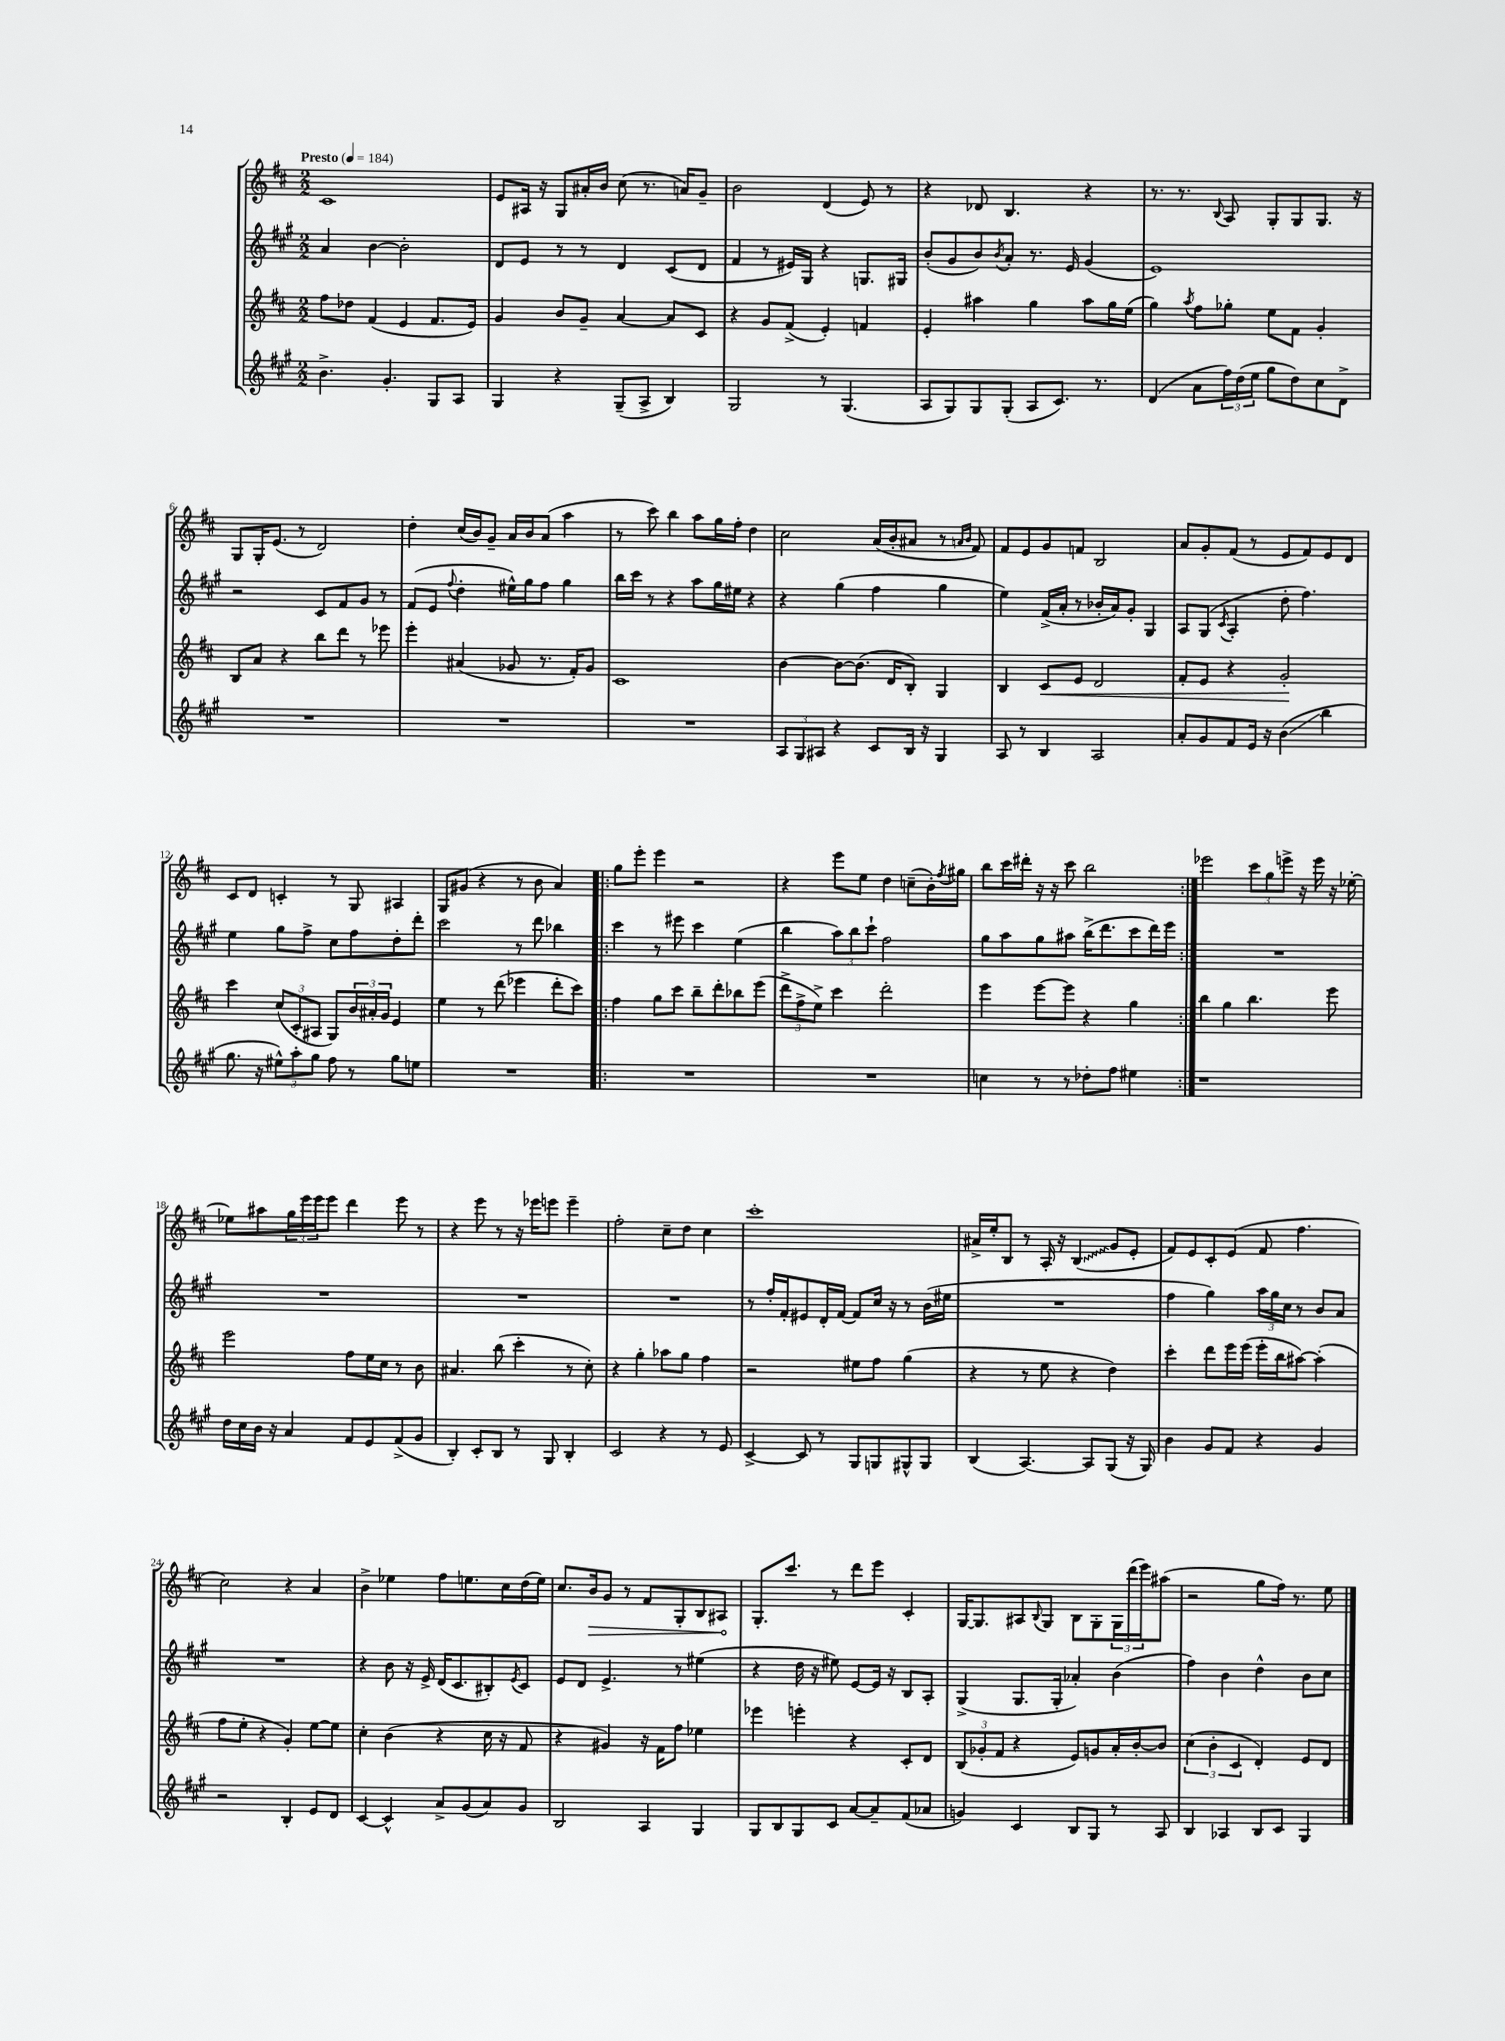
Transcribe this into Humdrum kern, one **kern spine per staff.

**kern	**kern	**kern	**kern
*staff4	*staff3	*staff2	*staff1
*clefG2	*clefG2	*clefG2	*clefG2
*k[f#c#g#]	*k[f#c#]	*k[f#c#g#]	*k[f#c#]
*M2/2	*M2/2	*M2/2	*M2/2
*MM184	*MM184	*MM184	*MM184
4.b^	8ff#	4a	1c#
.	8dd-	.	.
.	(4f#	[4b	.
4.g#'	.	.	.
.	4e	2b']	.
8G#	8.f#	.	.
8A	.	.	.
.	16e)	.	.
=	=	=	=
4G#	4g	8d	8e
.	.	8e	16A#
.	.	.	16r
4r	8b	8r	8G
.	8g~	8r	16a#'
.	.	.	16b
(8G#~	[4a	4d	(8cc#
8A^	.	.	8.r
4B)	8a]	(8c#	.
.	.	.	16a)
.	8c#	8d	8g~
=	=	=	=
2G#	4r	4f#	2b
.	8g	8r	.
.	(8f#^	16e#)	.
.	.	16G#	.
8r	4e')	4r	(4d
(4.G#	.	.	.
.	4f	8.G	8e)
.	.	.	8r
.	.	16G#	.
=	=	=	=
8A	4e'	(8b'	4r
8G#)	.	8g#	.
8G#	4aa#	8b)	8d-
.	.	8qb	.
(8G#'	.	8a'	4.B
8A	4gg	8.r	.
8.c#)	.	.	.
.	.	16e	.
.	8aa#	(4g#	4r
8.r	.	.	.
.	16gg	.	.
.	(16ee	.	.
=	=	=	=
(4d	4gg)	1e)	8.r
.	.	.	8.r
.	8qaa	.	.
8a	8ff#	.	.
.	.	.	8qqB
24ff#)	8gg-'	.	8A
(24dd	.	.	.
24ee	.	.	.
8gg#	8ee	.	8G'
8dd)	8f#	.	8G
8cc#	4g'	.	8.G
8d^	.	.	.
.	.	.	16r
=	=	=	=
1r	8B	2r	8G
.	8a	.	16G'
.	.	.	(8.e
.	4r	.	.
.	.	.	8r
.	8bb	8c#	2d)
.	8ddd	8f#	.
.	8r	8g#	.
.	8eee-	8r	.
=	=	=	=
1r	4eee'	(8f#	4dd'
.	.	8e	.
.	.	8qqff#	.
.	(4a#	4dd'	(16cc#
.	.	.	16b)
.	.	.	8g~
.	8g-	16ee#^^)	16a
.	.	16gg#	16b
.	8.r	8ff#	(8a
.	.	4gg#	4aa
.	16f#')	.	.
.	8g-	.	.
=	=	=	=
1r	1c#	16bb	8r
.	.	16ccc#	.
.	.	8r	8ccc#)
.	.	4r	4bb
.	.	8aa	8aa
.	.	16gg#	16gg
.	.	16ee#	16ff#'
.	.	4r	4dd
=	=	=	=
12A	[4b	4r	2cc#
12G#	.	.	.
12A#	.	.	.
4r	8b_	(4gg#	.
.	(8.b]	.	.
8c#	.	4ff#	(16a
.	16d	.	16b'
16B	8B')	.	8a#
16r	.	.	.
4G#	4G	4gg#	8r
.	.	.	16qqa
.	.	.	16qqb
.	.	.	8f#)
=	=	=	=
8A	4B	4ee)	8f#
8r	.	.	8e
4B	8c#	(16f#^	8g
.	.	16a'	.
.	8e	8r	8f
2A	2d	16b-'	2B
.	.	16a)	.
.	.	8g#'	.
.	.	4G#	.
=	=	=	=
8a'	8f#'	8A	8a
8g#	8e	(8G#	8g'
.	.	8qc#	.
8f#	4r	4A'	(8f#
16e	.	.	8r
16r	.	.	.
(4b	2g'	8dd'	8e
.	.	4.ff#)	8f#)
4bb	.	.	8e
.	.	.	8d
=	=	=	=
8.gg#	4ccc#	4ee	8c#
.	.	.	8d
16r	.	.	.
12ee#^^)	(12cc#	8gg#	4c'
12aa'	12c#'	.	.
.	.	8ff#^	.
12gg#	12A#	.	.
8ff#	8G)	8cc#	8r
8r	24b	8ff#	8G
.	24a#'	.	.
.	24g	.	.
8gg#	4e	8dd'	4A#
8ee	.	8ddd'	.
=	=	=	=
1r	4ee	2ccc#	8G
.	.	.	(8g#
.	8r	.	4r
.	(8ddd	.	.
.	4eee-	8r	8r
.	.	8ddd	8b
.	8ddd'	4bb-	4a)
.	8ccc#)	.	.
=!|:	=!|:	=!|:	=!|:
1r	4ff#	4ccc#	8gg
.	.	.	8eee'
.	8gg	8r	4eee
.	8ccc#	8eee#	.
.	8bb~	4ccc#	2r
.	8ddd'	.	.
.	8bb-	(4ee	.
.	(8eee	.	.
=	=	=	=
1r	12ddd^	4bb	4r
.	12ff#^	.	.
.	12ee^)	.	.
.	4ccc#	12aa)	8eee
.	.	12bb	.
.	.	.	8ee
.	.	12ccc#`	.
.	2ddd'	2ff#	4dd
.	.	.	(8cc~
.	.	.	16b')
.	.	.	8qff#
.	.	.	16gg#
=	=	=	=
4cc	4eee	8gg#	8bb
.	.	8aa	16ccc#
.	.	.	16ddd#'
8r	[8eee	8gg#	16r
.	.	.	16r
8r	8eee]	8aa#	8ccc#
8dd-'	4r	(16bb^	2bb
.	.	8.ddd	.
8ff#	.	.	.
4ee#	4gg	8ccc#	.
.	.	16ddd)	.
.	.	16eee	.
=:|!	=:|!	=:|!	=:|!
1r	4bb	1r	2eee-
.	4gg	.	.
.	4.bb	.	12ccc#
.	.	.	12gg
.	.	.	12eee^
.	.	.	16r
.	.	.	16eee
.	8eee	.	16r
.	.	.	[16ee-'
=	=	=	=
16dd	2eee	1r	8ee-]
16cc#	.	.	.
16b	.	.	8aa#
16r	.	.	.
4a	.	.	24gg
.	.	.	24eee
.	.	.	24eee
.	.	.	8eee
8f#	8ff#	.	4ddd
8e	16ee	.	.
.	16cc#	.	.
(8f#^	8r	.	8eee
8g#	8b	.	8r
=	=	=	=
4B')	4.a#	1r	4r
8c#'	.	.	8eee
8B	(8bb	.	8r
8r	4ccc#'	.	16r
.	.	.	16eee-
8G#	.	.	8eee
4B'	8r	.	4eee~
.	8cc#')	.	.
=	=	=	=
2c#	4r	1r	2ff#'
.	4gg'	.	.
4r	8aa-	.	8cc#~
.	8gg	.	8dd
8r	4ff#	.	4cc#
8e	.	.	.
=	=	=	=
[4c#^	2r	8r	1ccc#'
.	.	16ff#'	.
.	.	16f#'	.
8c#]	.	8e#	.
8r	.	16d'	.
.	.	[16f#	.
8G#	8ee#	8f#]	.
8G	8ff#	16cc#	.
.	.	16r	.
8G#^^	(4gg	8r	.
8G#	.	(16b	.
.	.	16ee#	.
=	=	=	=
(4B	4r	1r	16a#^
.	.	.	16ee'
.	.	.	8B
[4.A)	8r	.	8r
.	8ee	.	16A'
.	.	.	16r
.	4r	.	(4B
8A]	.	.	.
(8G#	4dd)	.	8g
16r	.	.	8e'
16G#)	.	.	.
=	=	=	=
4b	4ccc#'	4ff#	8f#)
.	.	.	8e
8g#	8ddd	4gg#)	8c#'
8f#	16eee	.	(8e
.	(16eee	.	.
4r	16eee'	24aa	8f#
.	.	24gg#	.
.	16bb	.	.
.	.	24cc#	.
.	[8aa#)	8r	4.ff#
4g#	(4aa#']	8b	.
.	.	8a	.
=	=	=	=
2r	8ff#	1r	2cc#)
.	8ee'	.	.
.	4r	.	.
4B'	4g')	.	4r
8e	[8ee	.	4a
8d	8ee]	.	.
=	=	=	=
[4c#	4cc#'	4r	4b^
4c#^^]	(4b	8b	4ee-
.	.	16r	.
.	.	16e^	.
8a^	4r	(16d	8ff#
.	.	8.c#	.
(8g#	.	.	8.ee
8a)	16cc#	8B#')	.
.	16r	.	16cc#
.	.	8qe	.
8g#	8f#	8c#	(16dd
.	.	.	16ee)
=	=	=	=
2B	4r	8e	8.cc#
.	.	8d	.
.	.	.	16b
.	4g#)	4.e^	8g
.	.	.	8r
4A	16r	.	8f#
.	16f#	.	.
.	8ff#	8r	8G'
4G#	4ee-	(4ee#	8B
.	.	.	8A#
=	=	=	=
8G#	4eee-	4r	8.G'
8B	.	.	.
.	.	.	8.ccc#
8G#	4eee'	16dd	.
.	.	16r	.
8c#	.	8ee#)	8r
[8a	4r	[8e	8ddd
8a~]	.	16e]	8eee
.	.	16r	.
(8f#	8c#'	8B	4c#'
8a-	8d	8A'	.
=	=	=	=
4g)	(12B	(4G#^	[16G
.	.	.	8.G]
.	12g-'	.	.
.	12f#	.	.
4c#	4r	8.G#	8A#
.	.	.	8qqB
.	.	.	8G
.	.	16G#'	.
8B	8e)	4a-')	8B
8G#	8g	.	8G'
8r	16a'	(4b	24G
.	.	.	(24ddd
.	[16b'	.	.
.	.	.	24eee)
8A	8b]	.	(8aa#
=	=	=	=
4B	(6cc#	4ff#)	2r
.	6b'	.	.
4A-	.	4b	.
.	6c#	.	.
8B	4d')	4dd^^	8gg
8c#	.	.	16ff#)
.	.	.	8.r
4G#	8e	8b	.
.	8d	8cc#	8ee
==	==	==	==
*-	*-	*-	*-
